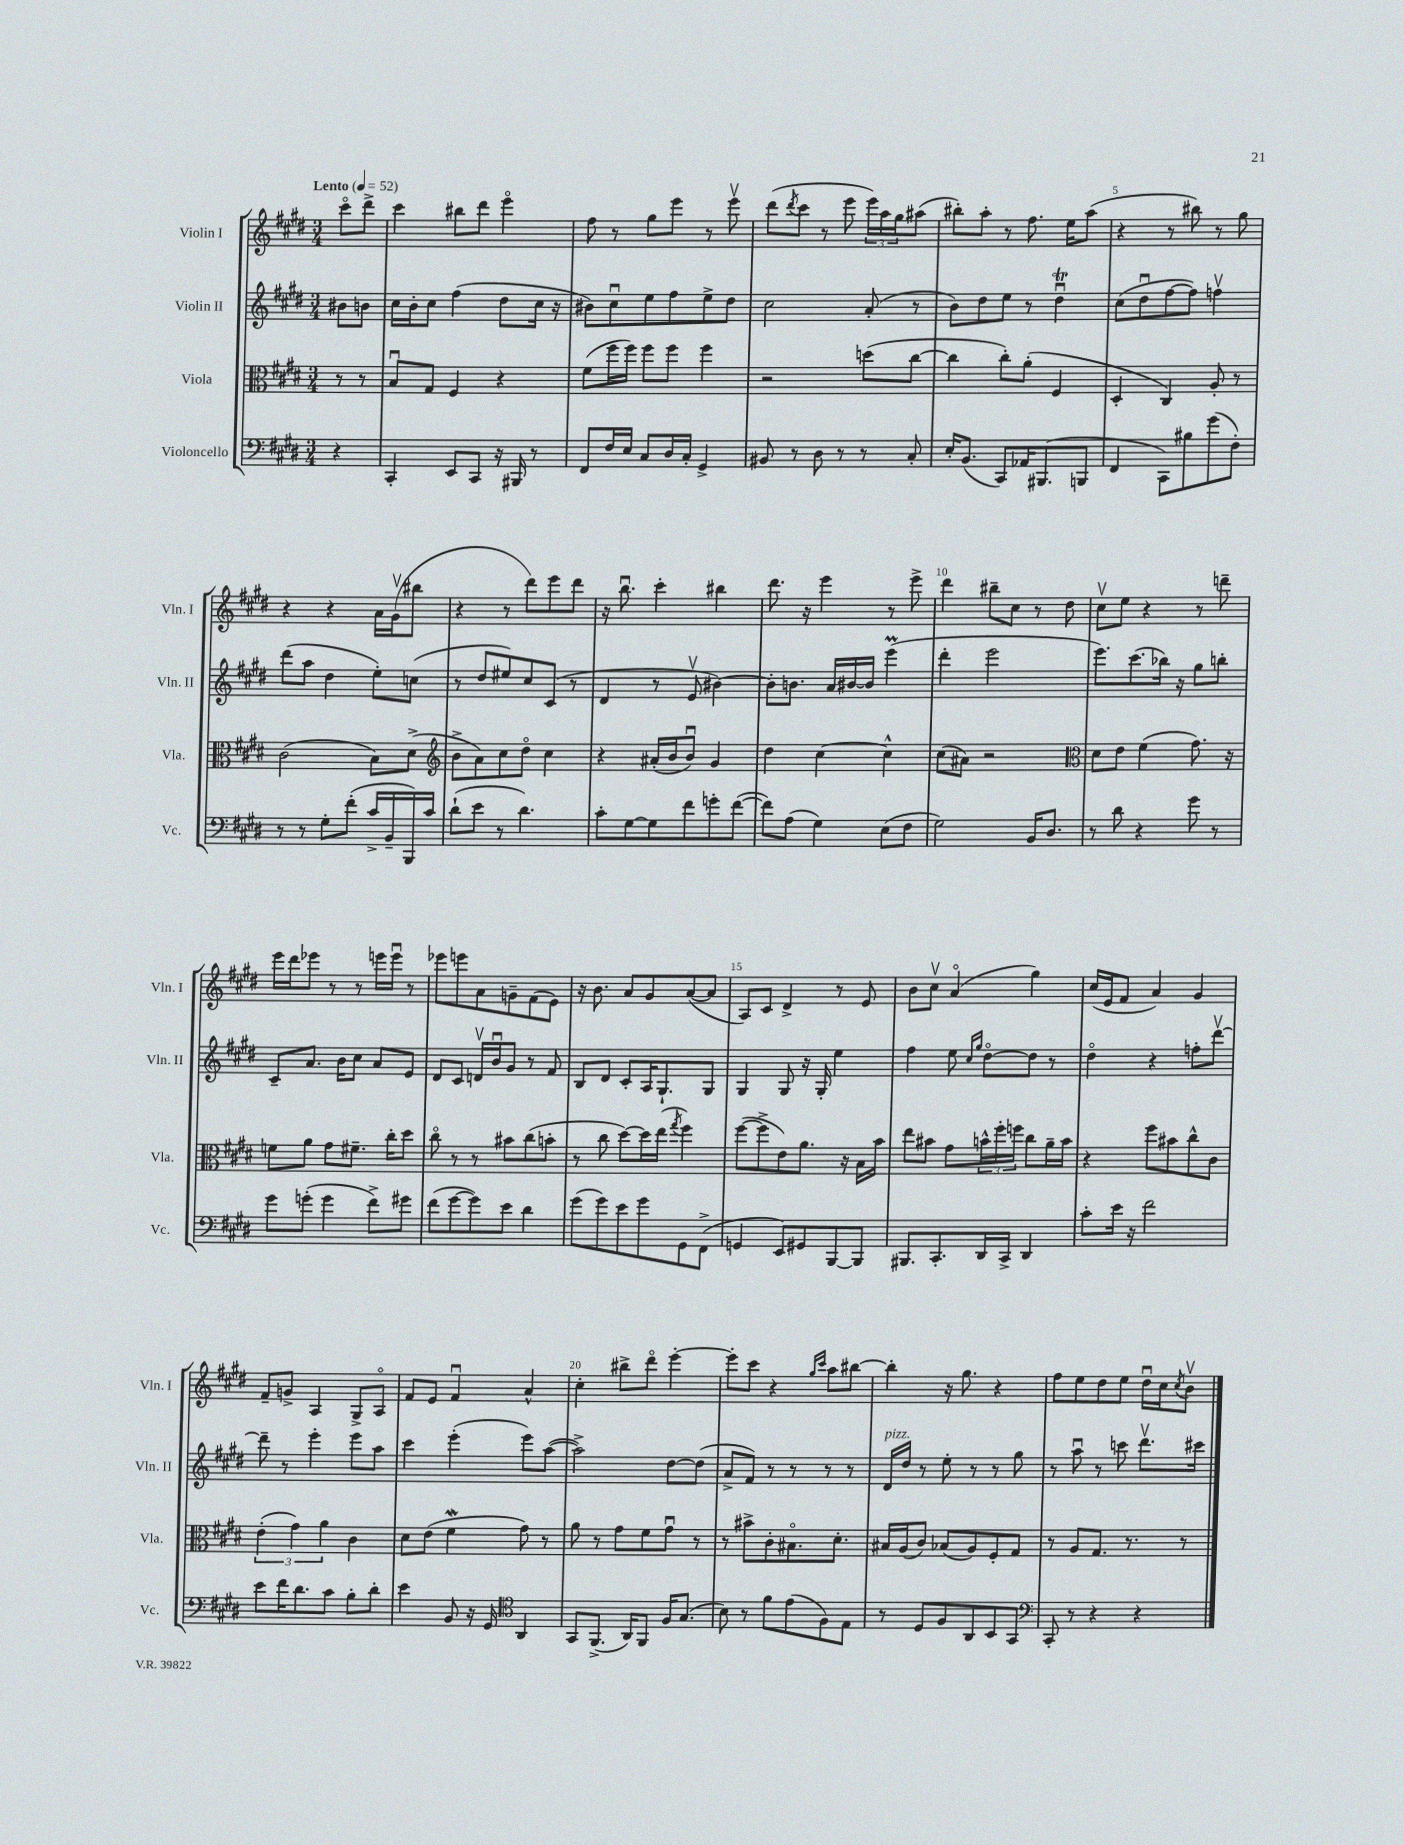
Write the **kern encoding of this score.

**kern	**kern	**kern	**kern
*part4	*part3	*part2	*part1
*staff4	*staff3	*staff2	*staff1
*I"Violoncello	*I"Viola	*I"Violin II	*I"Violin I
*I'Vc.	*I'Vla.	*I'Vln. II	*I'Vln. I
*clefF4	*clefC3	*clefG2	*clefG2
*k[f#c#g#d#]	*k[f#c#g#d#]	*k[f#c#g#d#]	*k[f#c#g#d#]
*M3/4	*M3/4	*M3/4	*M3/4
*MM52	*MM52	*MM52	*MM52
=	=	=	=
!	!	!	!LO:TX:a:B:t=Lento
4r	8r	8b#X\L	8ccc#\L
.	8r	8bn\J	8ddd#^\J
=1	=1	=1	=1
4CC#'/	8Bu/L	16cc#\LL	4ccc#\
.	.	16b'\J	.
.	8G#/J	8cc#\J	.
8EE/L	4F#/	(4ff#\	8bb#X\L
8CC#/J	.	.	8ddd#\J
16r	4r	8dd#\L	4eee\
16BBB#X/	.	.	.
8r	.	16cc#\Jk	.
.	.	16r	.
=2	=2	=2	=2
8FF#/L	(8f#\L	8b#X\L)	8ff#\
16F#/L	16ff#\L	8cc#u\	8r
16E/JJ	16ff#\JJ)	.	.
8C#/L	8ff#\L	8ee\	8gg#\L
16D#/L	8ff#\J	8ff#\	8eee\J
16C#'/JJ	.	.	.
4GG#^/	4ff#\	8ee^\	8r
.	.	8dd#\J	8eeev\
=3	=3	=3	=3
8BB#X/	2r	2cc#\	(8ddd#\L
.	.	.	8qddd#/
8r	.	.	8ccc#\J
8D#\	.	.	8r
8r	.	.	8eee\
8r	(8ddn\L	(8a'/	24eee\LL)
.	.	.	24aa\
.	.	.	24gg#\J
8C#'/	[8cc#\J	8r	(8aa#X\J
=4	=4	=4	=4
16E'/KL	4cc#\]	8b\L)	8bb#X'\L)
(8.BB/J	.	.	.
.	.	8dd#\	8aa'\J
8CC#/L)	8cc#'\L)	8ee\J	8r
16AA-X/K	(8a'\J	8r	8.ff#\
(8.BBB#X/	.	.	.
.	4F#/	4dd#tu\	.
.	.	.	16ee\KL
8BBBn/J	.	.	(8aa\J
=5	=5	=5	=5
4FF#/	4D#'/	(8cc#\L	4r
.	.	8dd#u\	.
8CC#\L)	4C#/)	[8ff#\	8r
8B#X\	.	8ff#\J])	8bb#X\)
(8g#\	8A'/	4ffnv\	8r
8F#'\J)	8r	.	8gg#\
!!LO:LB:g=z
=6	=6	=6	=6
8r	(2c#\	(8ddd#\L	4r
8r	.	8aa\J	.
8G#'\L	.	4dd#\	4r
(8f#'\J	.	.	.
16c#^/LL	8B\L)	8ee'\L)	16a\LL
16BB~/	.	.	(16g#v\J
16BBB/)	(8d#^\J	(8ccn\J	8bb#X\J
16c#/JJ	.	.	.
=7	=7	=7	=7
*	*clefG2	*	*
(8d#`\L	8b^\L	8r	4r
8e\J	8a\)	8dd#/L	.
8r	8cc#\	8ee#X/)	8r
4.d#\)	8dd#\J	8cc#/	8ddd#\L)
.	4cc#\	(8c#/J	8eee\
.	.	8r	8ddd#\J
=8	=8	=8	=8
8c#'\L	4r	4d#/	16r
.	.	.	8.bbu\
[8G#\	.	.	.
8G#\]	(16a#X'/LL	8r	4ccc#'\
.	16b/J	.	.
8f#\	8bu/J)	8ev/	.
8gn'\	4g#/	[4b#X\)	4bb#X\
([8f#\J	.	.	.
=9	=9	=9	=9
8f#\L])	4dd#\	8b#'\L]	8.ddd#\
(8A\J	.	8.bn\J	.
.	.	.	16r
4G#\)	[4cc#\	.	4eee\
.	.	16a/LL	.
.	.	[16b#X/	.
.	.	16b#/JJ]	.
(8E\L	4cc#^^\]	(4eeeM\	8r
8F#\J	.	.	8eee^\
=10	=10	=10	=10
2G#\)	(8cc#\L	4ddd#'\	4ddd#\
.	8a#X\J)	.	.
.	2r	2eee\	8bb#X~\L
.	.	.	8cc#\J
16BB/KL	.	.	8r
8.D#/J	.	.	.
.	.	.	8dd#\
=11	=11	=11	=11
*	*clefC3	*	*
8r	8d#\L	8.eee\L)	8cc#v\L
8d#\	8e\J	.	8ee\J
.	.	(8.ccc#\	.
4r	(4f#\	.	4r
.	.	16bb-X\Jk)	.
.	.	16r	.
8g#\	8.g#\)	8gg#\L	8r
8r	.	8bbn'\J	8dddn~\
.	16r	.	.
!!LO:LB:g=z
=12	=12	=12	=12
8g#\L	8fn\L	8c#~/L	16eee\LL
.	.	.	16ddd#\J
(8gn'\J	8a\J	8.a/J	8eee-X\J
4g\	8g#\L	.	8r
.	.	16b\KL	.
.	8.f#X~\J	8cc#\J	8r
8f#^\L)	.	8a/L	16eeen\LL
.	16cc#'\KL	.	16eeeu\JJ
8g#X\J	8dd#\J	8e/J	8r
=13	=13	=13	=13
(8f#\L	8cc#\	8d#/L	8eee-X\L
[8g#\	8r	8c#/J	8eeen\
8g#\])	8r	16dnv/LL	8a\
.	.	16bu/J	.
8e\J	8b#X\L	8g#/J	8gn~\
4d#\	(8cc#\	8r	(8f#\
.	8bn'\J	8f#/	8e\J)
=14	=14	=14	=14
(8g#\L	8r	8B/L	16r
.	.	.	8.b\
8g#\)	8cc#\	8d#/J	.
8e\	[8dd#\L)	8c#'/L	8a/L
8g#\	16dd#\L]	16A/K	8g#/
.	(16ee\JJ	8.G#`/	.
.	8qgg#/	.	.
8GG#\	4ff#\)	.	([8a/
(8FF#^\J	.	8G#/J	8a/J]
=15	=15	=15	=15
4GGn/	([8ff#\L	4G#/	8A/L)
.	8ff#^\]	.	8c#/J
8EE/L)	8e\)	8G#/	4d#^/
8GG#X/	8.a\J	16r	.
.	.	16G#'/	.
[8BBB/	.	4ee\	8r
.	16r	.	.
8BBB/J]	16B\LL	.	8e/
.	16b\JJ	.	.
=16	=16	=16	=16
8.BBB#X/L	8ee\L	4ff#\	8b\L
.	8b#X\J	.	8cc#v\J
8.CC#'/	.	.	.
.	8g#\L	8ee\	(4a/
.	.	16qqcc#/LL	.
.	.	16qqgg#/JJ	.
16DD#/L	24bn^^\L	[8dd#\L	.
.	24ff#'\	.	.
16CC#^/JJ	.	.	.
.	24ffn\JJ	.	.
4DD#/	8cc#\L	8dd#\J]	4gg#\)
.	16a~\L	8r	.
.	16b\JJ	.	.
=17	=17	=17	=17
8c#'\L	4r	4dd#\	(16cc#/LL
.	.	.	16e/J
16e\Jk	.	.	8f#/J
16r	.	.	.
2f#\	8ff#\L	4r	4a/)
.	8b#X\	.	.
.	8cc#^^\	8ffn'\L	4g#/
.	8c#\J	[8ddd#v\J	.
!!LO:LB:g=z
=18	=18	=18	=18
8e\L	(6e'\	8ddd#~\]	8f#~/L
16f#\K	.	8r	8gn^/J
.	6g#\)	.	.
8.d#\	.	.	.
.	.	4eee'\	4A/
.	6a\	.	.
8c#\J	.	.	.
8B'\L	4c#\	8eee\L	8G#^/L
8d#'\J	.	8aa\J	8A/J
=19	=19	=19	=19
4e\	8d#\L	4ccc#\	8f#/L
.	(8e\J	.	8e/J
8BB/	4f#W\	(4eee'\	4f#u/
16r	.	.	.
16GG#/	.	.	.
*clefC4	*	*	*
4AA/	8g#\)	8eee\L)	4a^^/
.	8r	([8aa\J	.
=20	=20	=20	=20
8GG#/L	8a\	2aa^\])	4cc#'\
(8.FF#^/J	8r	.	.
.	8g#\L	.	8bb#X^\L
16AA/KL)	.	.	.
8FF#/J	8f#\	.	8ddd#\J
16F#/KL	8g#u\J	[8dd#\L	[4eee'\
(8.G#/J	.	.	.
.	8r	(8dd#\J]	.
=21	=21	=21	=21
8B\)	8r	8a^/L	8eee'\L]
8r	8b#X^\L	8f#/J)	8ccc#\J
8f#\L	8c#'\	8r	4r
(8e\	8.B#X\	8r	.
.	.	.	16qqgg#/LL
.	.	.	16qqccc#/JJ
8F#\)	.	8r	8aa\L
.	8.d#'\J	.	.
8E\J	.	8r	[8bb#X\J
=22	=22	=22	=22
!	!	!LO:TX:a:i:t=pizz.	!
8r	16B#X/LL	16d#/LL	4bb#'\]
.	(16A/J	16dd#/JJ	.
8D#/L	8c#/J)	8r	.
8F#/	(8B-X/L	8ee'\	16r
.	.	.	8.gg#\
8AA/	8A/)	8r	.
8BB/	8F#'/	8r	4r
8GG#/J	8G#/J	8gg#\	.
=23	=23	=23	=23
*clefF4	*	*	*
8CC#'/	8r	8r	8ff#\L
8r	8A/L	8aau\	8ee\
4r	8.G#/J	8r	8dd#\
.	.	8cccn\	8ee\J
.	8.r	.	.
4r	.	8.ddd#v\L	16dd#u\LL
.	.	.	16cc#\J
.	.	.	8qcc#/
.	8r	.	8bv\J
.	.	16ccc#X\Jk	.
==	==	==	==
*-	*-	*-	*-
